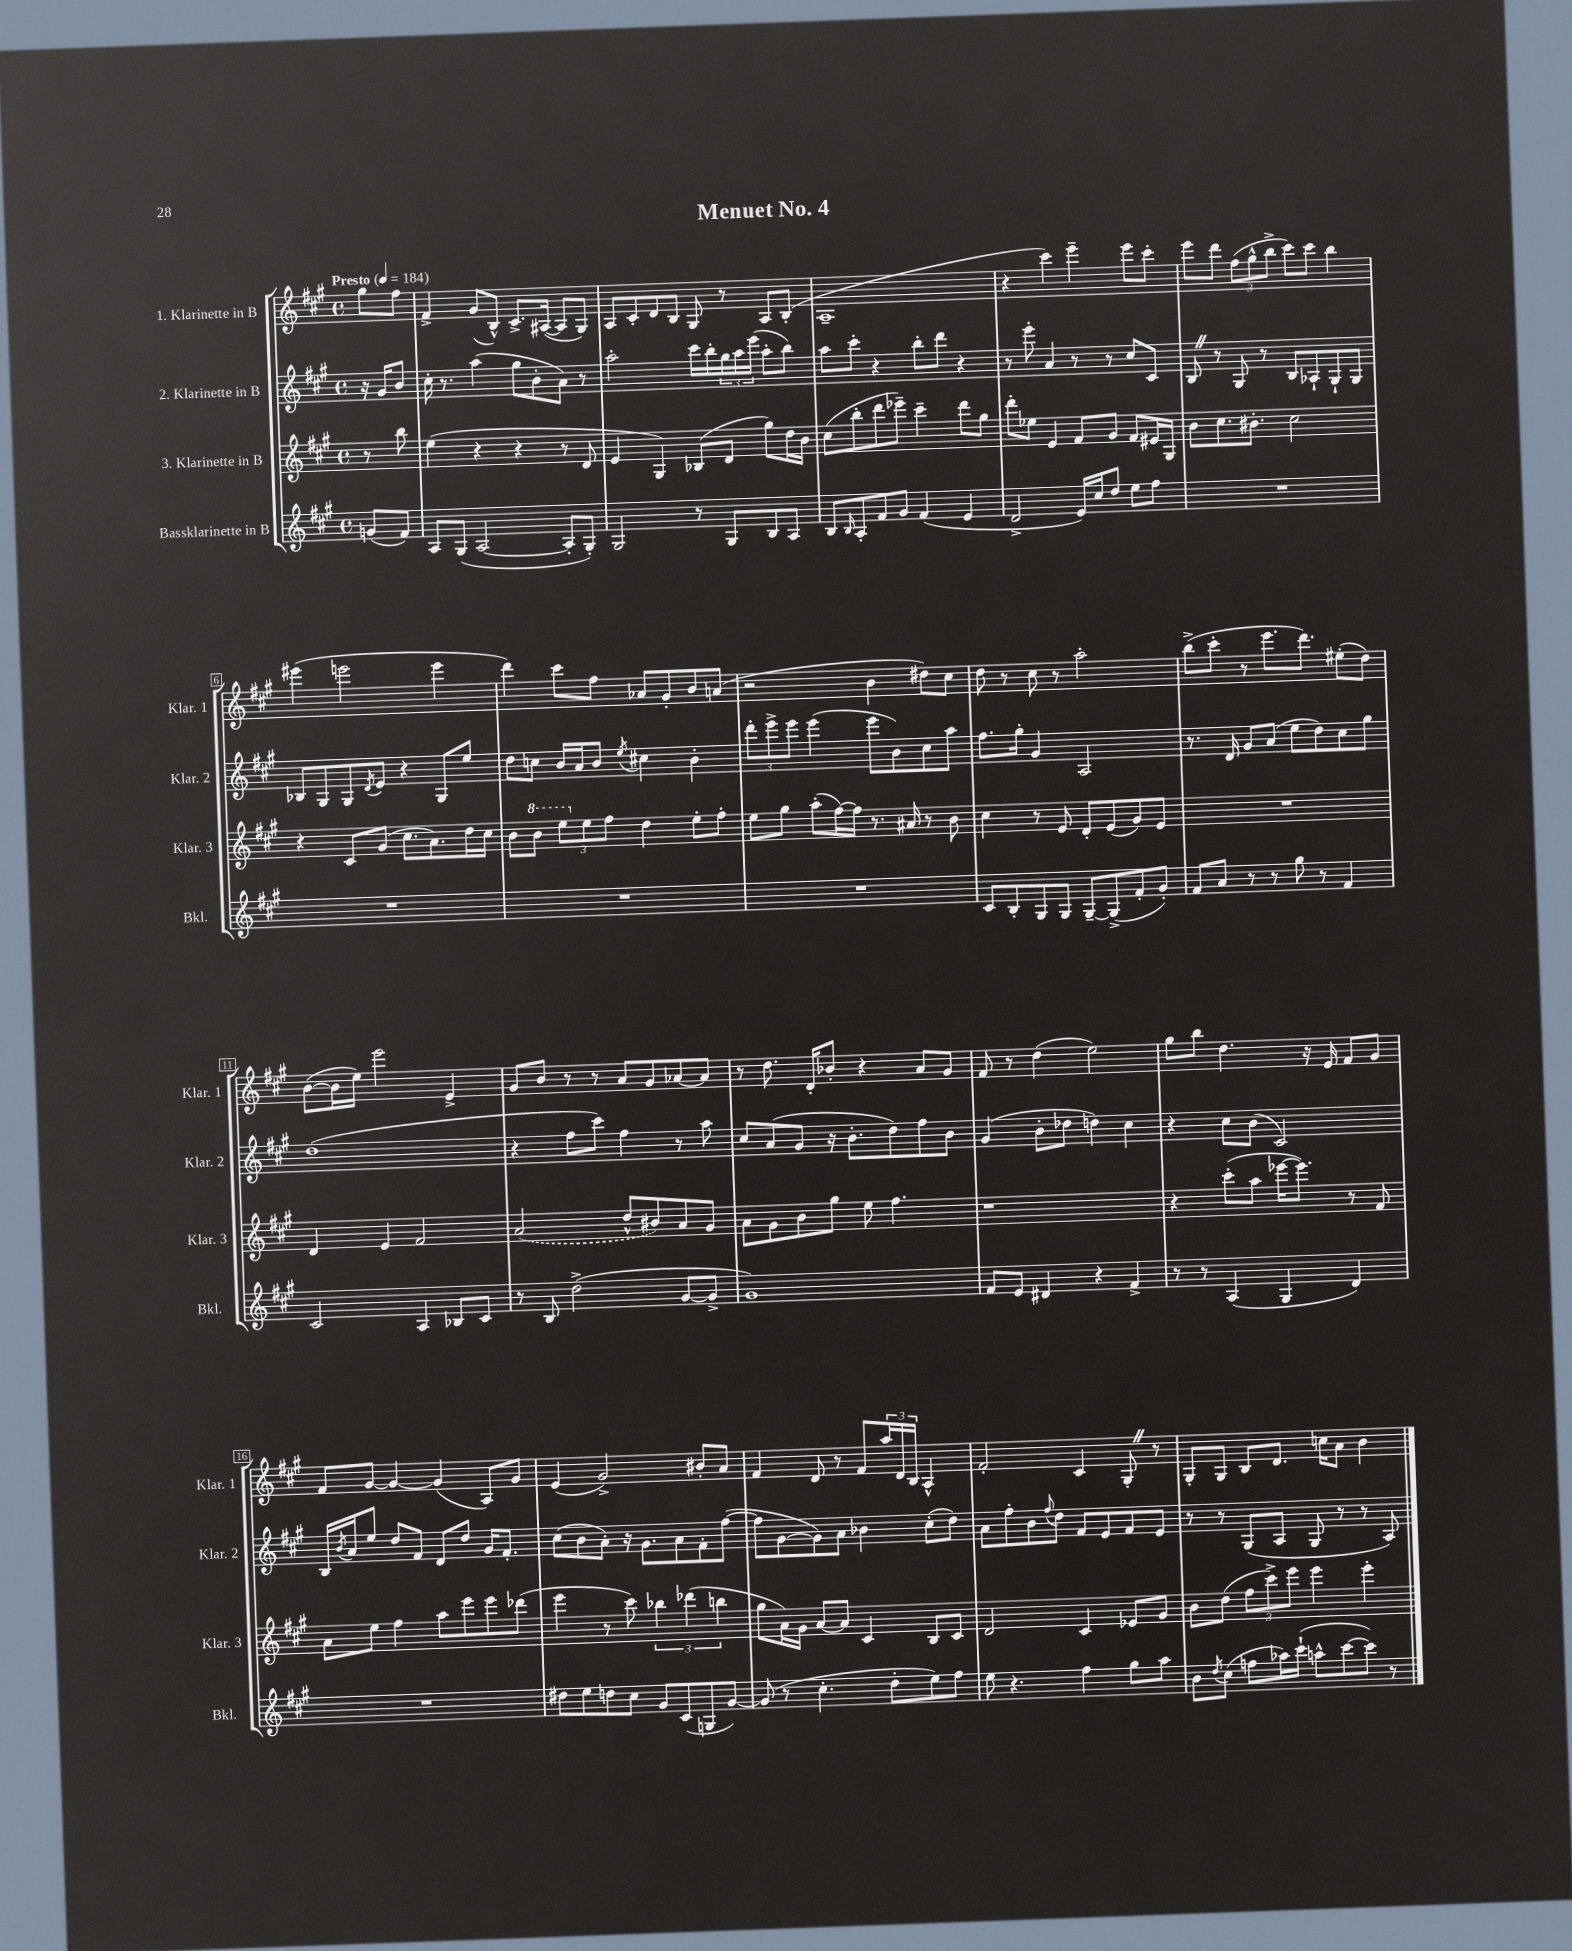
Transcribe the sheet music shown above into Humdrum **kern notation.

**kern	**kern	**kern	**kern
*staff4	*staff3	*staff2	*staff1
*clefG2	*clefG2	*clefG2	*clefG2
*k[f#c#g#]	*k[f#c#g#]	*k[f#c#g#]	*k[f#c#g#]
*M4/4	*M4/4	*M4/4	*M4/4
*met(c)	*met(c)	*met(c)	*met(c)
*MM184	*MM184	*MM184	*MM184
(8g	8r	16r	8gg#
.	.	16g#	.
8f#)	8bb	8b	8ff#
=	=	=	=
8A	(4ee	16cc#'	4f#^
.	.	8.r	.
(8G#	.	.	.
[2A	4r	(4aa	(8g#
.	.	.	8B^^)
.	4r	8gg#	8.c#^
.	.	8b'	.
.	.	.	([16A#
8A']	8r	8a)	8A#]
8G#')	8d	8r	8G#)
=	=	=	=
2G#	4e	2aa'	8A
.	.	.	8c#'
.	4G#)	.	8d
.	.	.	8B
8r	(8B-	16ccc#	8G#
.	.	16bb'	.
8G#	8d	24gg#	8r
.	.	24aa	.
.	.	(24eee	.
8B	8gg#)	8aa'	8A
8A	16dd	8bb)	(8B'
.	16b	.	.
=	=	=	=
8B	(8cc#	8aa	1A~
16qqB	.	.	.
8A'	8bb'	8ccc#'	.
8f#	8ddd	4r	.
8g#	8eee-~)	.	.
(4f#	4ccc#~	8bb'	.
.	.	8ddd	.
4e	8ddd	4r	.
.	8gg#	.	.
=	=	=	=
2d^	8ddd'	8r	4r
.	8ee-	8eee'	.
.	4e	4a	4ccc#)
16e)	8f#	8r	4eee~
16cc#	.	.	.
8dd	8g#	8r	.
8ee	8f#	8cc#	8eee
8ff#	16e#	8c#	8ccc#'
.	16G#	.	.
=	=	=	=
1r	8b	8B	8eee
.	8.cc#	8r	8ddd
.	.	8G#	(12ff#
.	8.b#'	.	.
.	.	.	12gg#^^
.	.	8r	.
.	.	.	12bb^
.	2cc#	8B	8ccc#)
.	.	8A-`	8ccc#
.	.	8G#`	4bb
.	.	8G#	.
=	=	=	=
1r	4r	8B-	(4eee#
.	.	8G#	.
.	8c#	8G#	2eee
.	.	8qd	.
.	(8g#	8e	.
.	8.cc#	4r	.
.	8.a)	.	.
.	.	8G#	4eee
.	16dd	8ee	.
.	16cc#	.	.
=	=	=	=
1r	8b	8dd	4ddd)
.	8bb	8cc	.
.	12eee	16b	8ccc#
.	.	16a	.
.	12ee	.	.
.	.	8b	8ff#
.	12ff#	.	.
.	.	8qee	.
.	4dd	4cc#	8a-
.	.	.	8g#'
.	8ee'	4b'	8b
.	8ff#'	.	(8a
=	=	=	=
1r	8ee	12ddd'	2r
.	.	12eee^	.
.	8gg#	.	.
.	.	12eee	.
.	(8aa'	(4eee	.
.	[16ff#)	.	.
.	16ff#]	.	.
.	8.r	8eee	4b
.	.	8b)	.
.	16a#	.	.
.	8r	8cc#	8dd#)
.	8b	8aa	8cc#
=	=	=	=
8c#	4cc#	8.ff#	8dd
8B'	.	.	8r
.	.	16gg#'	.
8G#	8r	4g#	8cc#
8G#	8e	.	8r
[8G#~	8d'	2A	2aa'
(8G#^]	(8e	.	.
8f#'	8g#)	.	.
8g#')	8e	.	.
=	=	=	=
8f#	1r	8.r	(8bb^
8a	.	.	8ccc#'
.	.	16d	.
8r	.	8g#	8r
8r	.	(8a	8.eee
8gg#	.	8ee	.
.	.	.	8.ddd)
8r	.	8dd)	.
4f#	.	8cc#	(8ee#'
.	.	8gg#	8dd)
=	=	=	=
2c#	4d	(1dd	([8b
.	.	.	16b]
.	.	.	16ee)
.	4e	.	2eee
4A	2f#	.	.
8B-	.	.	4e^
8c#	.	.	.
=	=	=	=
8r	(2a	4r	8g#
8B	.	.	8b
(2dd^	.	8ff#	8r
.	.	8ccc#)	8r
.	8dd^^	4ff#	8a
.	8b#)	.	8g#
[8g#	8a	8r	[8a-
8g#^]	8g#	8aa	8a-]
=	=	=	=
1g#)	8a	8cc#	8r
.	8g#	(8a	8.dd
.	8b	8g#	.
.	.	.	16d'
.	8gg#	16r	8b-'
.	.	8.b'	.
.	8ee	.	4r
.	4.ff#	8dd)	.
.	.	8ff#	8a
.	.	8b	8g#
=	=	=	=
8f#	1r	(4g#	8f#
8e	.	.	8r
4d#	.	8b'	(4dd
.	.	8dd-	.
4r	.	4dd)	2ee)
4f#^	.	4cc#	.
=	=	=	=
8r	4r	4r	8gg#
8r	.	.	8bb
(4A	(8ccc#'	8cc#	4.dd
.	8aa	(8b	.
4G#	[16eee-	2c#)	.
.	8.eee-])	.	.
.	.	.	16r
.	.	.	16e
4d)	8r	.	8f#
.	8f#	.	8g#
=	=	=	=
1r	8a	16B	8f#
.	.	8qb	.
.	.	16a	.
.	8ee	8ee	[8g#
.	4ff#	8dd	4g#_
.	.	8f#	.
.	8aa	8d	(4g#]
.	8eee	8dd	.
.	8eee	16g#	8A)
.	.	8.f#'	.
.	(8ddd-	.	8g#
=	=	=	=
8dd#	4eee	(8cc#	(4e
8ee	.	8b	.
8dd	8r	8a')	2g#^)
8cc#	8ccc#)	16r	.
.	.	8.g#	.
8g#	6bb-	.	.
(8c#	.	8a	.
.	(6ddd-	.	.
8G	.	8f#'	8b#'
.	6bb	.	.
[8g#)	.	([8ff#	8a
=	=	=	=
(8g#]	8gg#	8ff#]	4f#
8r	16a)	[8g#	.
.	16g#	.	.
4.cc#'	[8a	8g#])	8d
.	8a]	8a	8r
.	4c#	4b-	8f#
8dd'	.	.	24aa
.	.	.	24d
.	.	.	24B
8ee)	8B	(8cc#'	4A^^
8ff#	8c#	8dd)	.
=	=	=	=
8ee	2d	8a	2f#'
4.r	.	8ff#'	.
.	.	8b	.
.	.	8qqff#	.
.	.	8dd	.
4ff#	4c#	8f#	4c#
.	.	8e	.
8gg#	8e-	8f#	8G#'
8aa	8g#	8e	8r
=	=	=	=
8b	8b	8r	8G#'
8qdd	.	.	.
(8cc#	(8dd	8r	8G#
8ff	12ff#	(8G#	8B
.	12ccc#^)	.	.
16aa-)	.	8A	8.d
.	12eee	.	.
(16ccc#`	.	.	.
8aa^^	4eee	8G#	.
.	.	.	16cc
[8ccc#	.	8r	8a
8ccc#])	4eee'	8r	4b
8r	.	8A)	.
==	==	==	==
*-	*-	*-	*-
